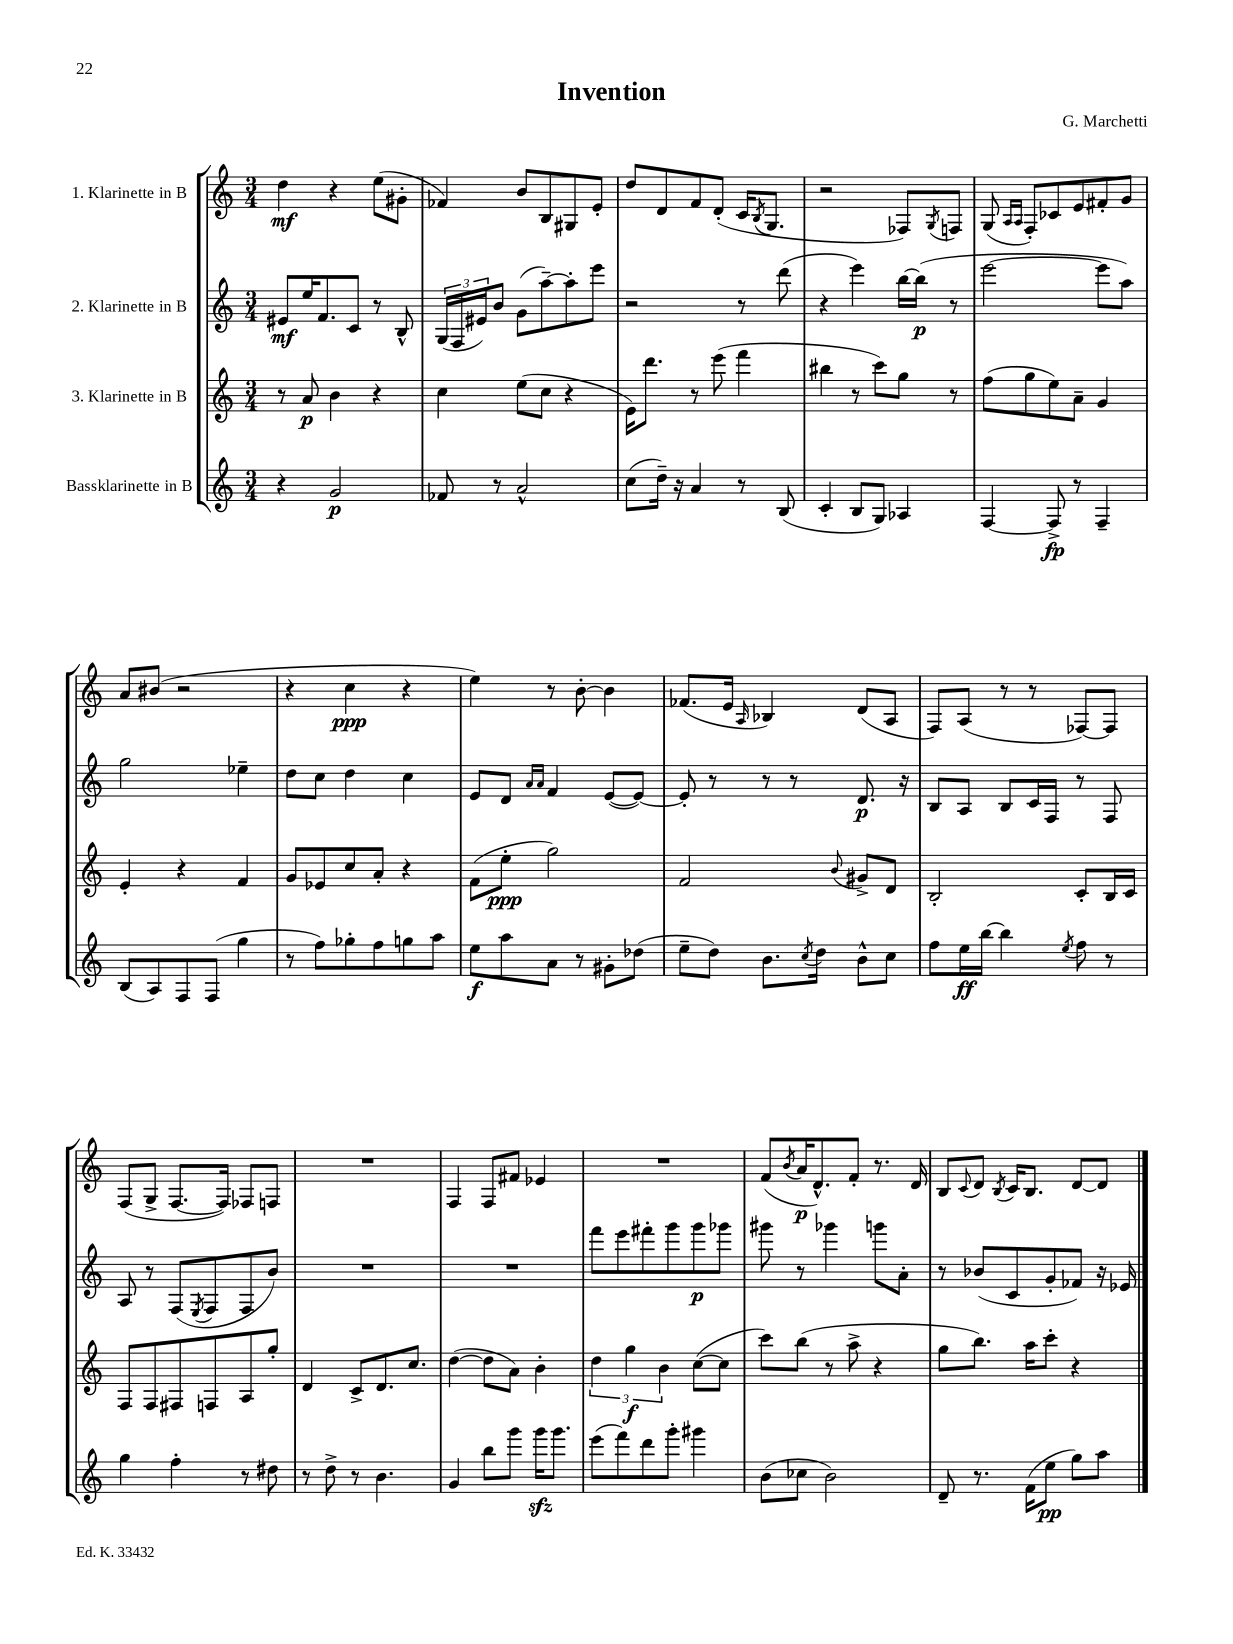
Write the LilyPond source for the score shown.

\header { title = "Invention" composer = "G. Marchetti" }
<<
\new StaffGroup <<
\new Staff = "s0" \with { instrumentName = "1. Klarinette in B" } {
    \clef treble \key c \major \numericTimeSignature \time 3/4
    d''4\mf r4 e''8( gis'8-. |
    fes'4) b'8 b8 gis8 e'8-. |
    d''8 d'8 f'8 d'8-.( c'16 \acciaccatura { b8 } g8. |
    r2 fes8) \acciaccatura { g8 } f8 |
    g8( \grace { a16 a16 } f8-.) ces'8 e'8 fis'8-. g'8 |
    a'8 bis'8( r2 |
    r4 c''4\ppp r4 |
    e''4) r8 b'8~-. b'4 |
    fes'8.( e'16 \grace { a16 } bes4) d'8( a8 |
    f8) a8( r8 r8 fes8~) fes8 |
    f8( g8-> f8.~ f16) fes8 f8 |
    R2. |
    f4 f8 fis'8 ees'4 |
    R2. |
    f'8( \acciaccatura { b'8 } a'16\p d'8.-^) f'8-. r8. d'16 |
    b8 \appoggiatura { c'8 } d'8 \acciaccatura { b8 } c'16 b8. d'8~ d'8 \bar "|." |
}
\new Staff = "s1" \with { instrumentName = "2. Klarinette in B" } {
    \clef treble \key c \major \numericTimeSignature \time 3/4
    eis'8\mf e''16 f'8. c'8 r8 b8-^ |
    \tuplet 3/2 { g16( f16 eis'16) } b'8 g'8( a''8~--) a''8-. e'''8 |
    r2 r8 d'''8( |
    r4 e'''4) b''16~ b''16\p( r8 |
    e'''2~ e'''8 a''8) |
    g''2 ees''4-- |
    d''8 c''8 d''4 c''4 |
    e'8 d'8 \grace { a'16 a'16 } f'4 e'8~( e'8~) |
    e'8-. r8 r8 r8 d'8.\p r16 |
    b8 a8 b8 c'16 f16 r8 f8 |
    a8 r8 f8( \acciaccatura { e8 } f8 f8 b'8) |
    R2. |
    R2. |
    f'''8 e'''8 fis'''8-. g'''8 g'''8\p ges'''8 |
    gis'''8 r8 ges'''4 g'''8 a'8-. |
    r8 bes'8( c'8 g'8-. fes'8) r16 ees'16 \bar "|." |
}
\new Staff = "s2" \with { instrumentName = "3. Klarinette in B" } {
    \clef treble \key c \major \numericTimeSignature \time 3/4
    r8 a'8\p b'4 r4 |
    c''4 e''8( c''8 r4 |
    e'16) d'''8. r8 e'''8( f'''4 |
    bis''4 r8 c'''8) g''8 r8 |
    f''8( g''8 e''8) a'8-- g'4 |
    e'4-. r4 f'4 |
    g'8 ees'8 c''8 a'8-. r4 |
    f'8( e''8-.\ppp g''2) |
    f'2 \appoggiatura { b'8 } gis'8-> d'8 |
    b2-. c'8-. b16 c'16 |
    f8 f8 fis8 f8 a8 g''8-. |
    d'4 c'8-> d'8. c''8. |
    d''4~( d''8 a'8) b'4-. |
    \tuplet 3/2 { d''4 g''4\f b'4 } c''8~( c''8 |
    c'''8) b''8( r8 a''8-> r4 |
    g''8 b''8.) a''16 c'''8-. r4 \bar "|." |
}
\new Staff = "s3" \with { instrumentName = "Bassklarinette in B" } {
    \clef treble \key c \major \numericTimeSignature \time 3/4
    r4 g'2\p |
    fes'8 r8 a'2-^ |
    c''8( d''16--) r16 a'4 r8 b8( |
    c'4-. b8 g8) aes4 |
    f4~ f8->\fp r8 f4-- |
    b8( a8) f8 f8( g''4 |
    r8 f''8) ges''8-. f''8 g''8 a''8 |
    e''8\f a''8 a'8 r8 gis'8-. des''8( |
    e''8-- d''8) b'8. \acciaccatura { c''8 } d''16 b'8-^ c''8 |
    f''8 e''16\ff b''16~ b''4 \acciaccatura { e''8 } f''8 r8 |
    g''4 f''4-. r8 dis''8 |
    r8 d''8-> r8 b'4. |
    g'4 b''8 g'''8 g'''16\sfz g'''8. |
    e'''8( f'''8) d'''8 g'''8-. gis'''4 |
    b'8( ces''8 b'2) |
    d'8-- r8. f'16( e''8\pp g''8) a''8 \bar "|." |
}
>>
>>
\layout { \context { \Score \remove "Bar_number_engraver" } }
